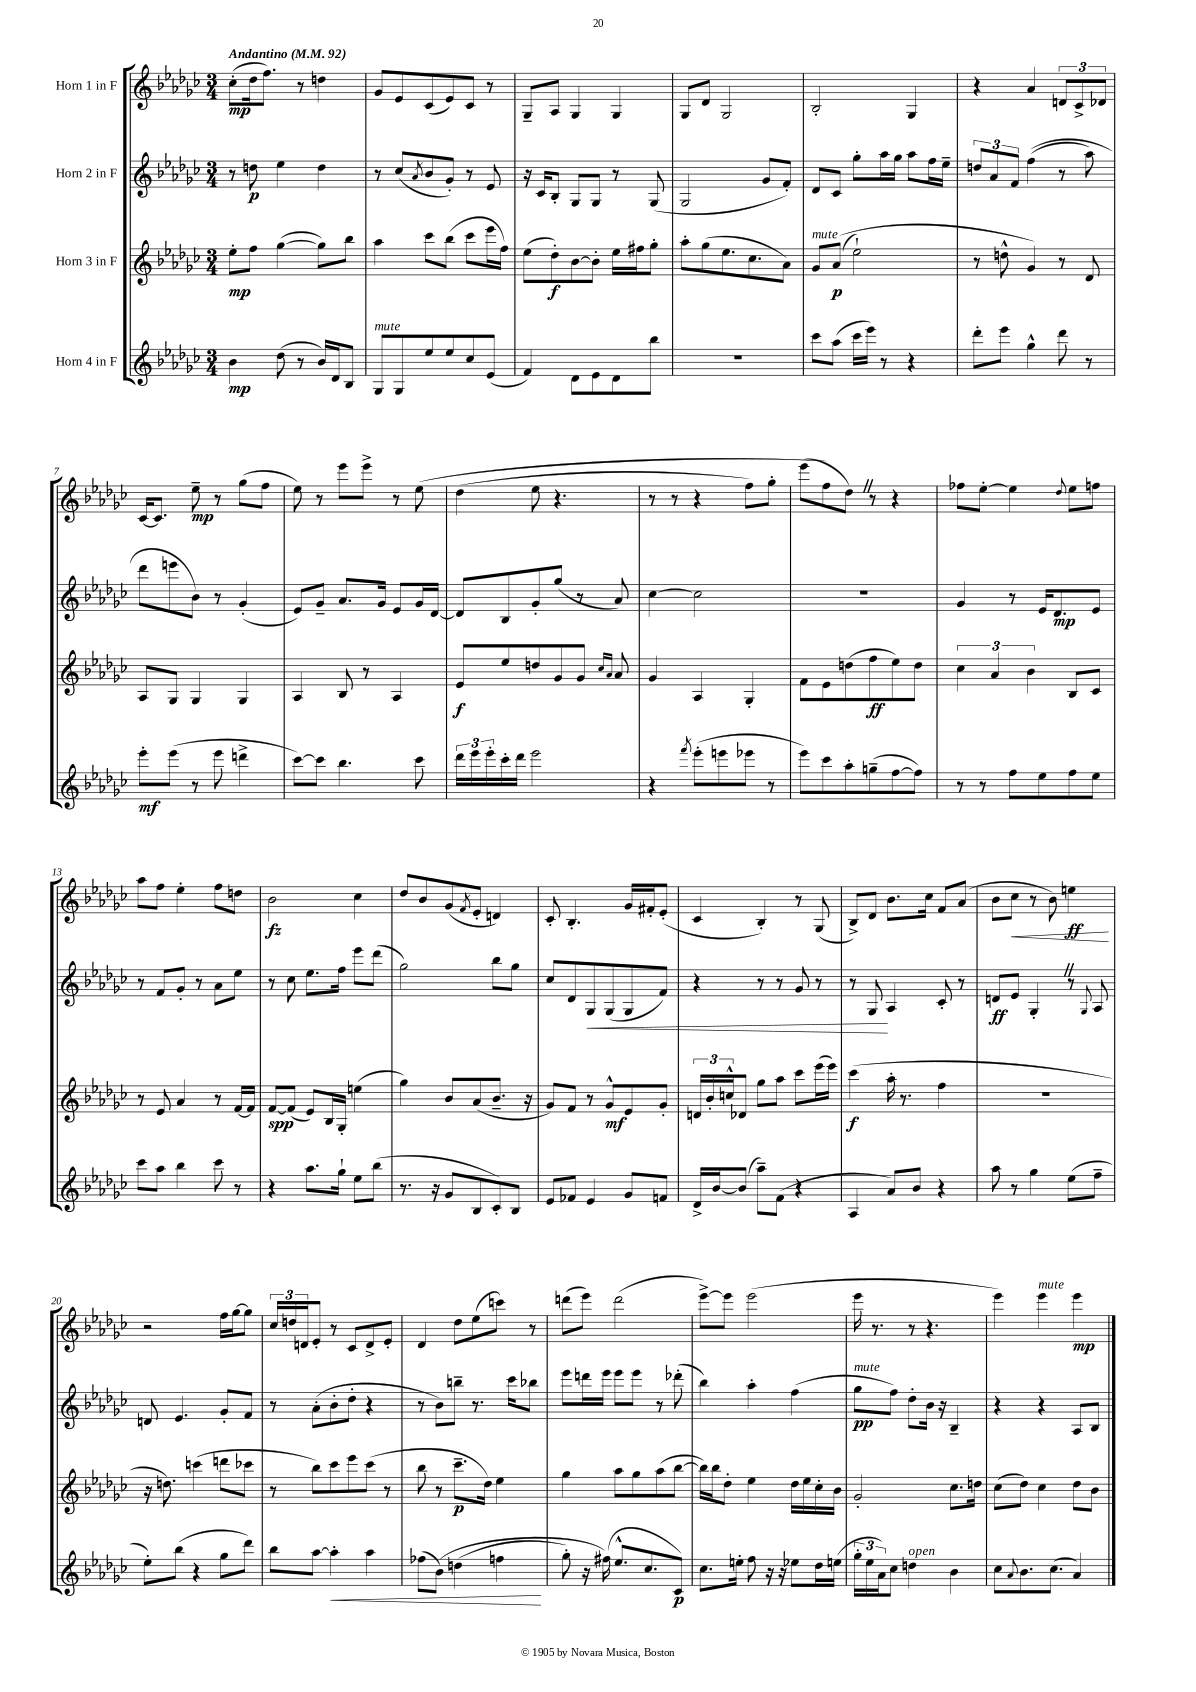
<<
\new StaffGroup <<
\new Staff = "s0" \with { instrumentName = "Horn 1 in F" } {
    \clef treble \key ges \major \numericTimeSignature \time 3/4 \tempo "Andantino" 4 = 92
    ces''8-.\mp( des''16 f''8.) r8 d''4 |
    ges'8 ees'8 ces'8( ees'8) ces'8 r8 |
    ges8-- aes8 ges4 ges4 |
    ges8 des'8 ges2 |
    bes2-. ges4 |
    r4 aes'4 \tuplet 3/2 { d'8 ces'8-> des'8 } |
    ces'16~ ces'8. ees''8--\mp r8 ges''8( f''8 |
    ees''8) r8 ees'''8 ees'''8-> r8 ees''8\( |
    des''4( ees''8 r4. |
    r8 r8 r4 f''8) ges''8-. |
    ees'''8( f''8\) des''8) \once \override BreathingSign.text = \markup { \musicglyph "scripts.caesura.straight" } \breathe r8 r4 |
    fes''8 ees''8~-. ees''4 \appoggiatura { des''8 } ees''8 f''8 |
    aes''8 f''8 ees''4-. f''8 d''8 |
    bes'2\fz ces''4 |
    des''8 bes'8 ges'8( \acciaccatura { f'8 } ees'8-. d'4) |
    ces'8-. bes4.-. ges'16 fis'16-. ees'8-.( |
    ces'4 bes4-.) r8 ges8( |
    bes8->) des'8 bes'8. ces''16 f'8 aes'8( |
    bes'8 ces''8\< r8 bes'8) e''4\ff\! |
    r2 f''16 ges''16~ ges''8 |
    \tuplet 3/2 { ces''16 d''16 d'16 } ees'8-. r8 ces'8 d'8-> ees'8-. |
    des'4 des''8 ees''8( c'''8) r8 |
    d'''8( ees'''8) d'''2( |
    ees'''8~->) ees'''8 ees'''2( |
    ees'''16 r8. r8 r4. |
    ees'''4) ees'''4^\markup { \italic "mute" } ees'''4\mp \bar "|." |
}
\new Staff = "s1" \with { instrumentName = "Horn 2 in F" } {
    \clef treble \key ges \major \numericTimeSignature \time 3/4
    r8 d''8\p ees''4 d''4 |
    r8 ces''8( \acciaccatura { aes'8 } bes'8 ges'8-.) r8 ees'8 |
    r16 ces'16 bes8-. ges8 ges8 r8 ges8( |
    ges2 ges'8 f'8-.) |
    des'8 ces'8 ges''8-. aes''16 ges''16 aes''8 f''16 ees''16-- |
    \tuplet 3/2 { d''8 aes'8 f'8 } f''4(\( r8 aes''8) |
    des'''8 e'''8 bes'8\) r8 ges'4-.( |
    ees'8) ges'8-- aes'8. ges'16 ees'8 ges'16 des'16~ |
    des'8 bes8 ges'8-. ges''8( r8 aes'8) |
    ces''4~ ces''2 |
    R2. |
    ges'4 r8 ees'16 des'8.\mp ees'8 |
    r8 f'8 ges'8-. r8 aes'8 ees''8 |
    r8 ces''8 ees''8. f''16 ees'''8 des'''8( |
    ges''2) bes''8 ges''8 |
    ces''8 des'8 ges8\< ges8( ges8 f'8) |
    r4 r8 r8 ges'8 r8 |
    r8 ges8\! aes4 ces'8-. r8 |
    d'8\ff ees'8 ges4-. \once \override BreathingSign.text = \markup { \musicglyph "scripts.caesura.straight" } \breathe r8 \appoggiatura { ges8 } aes8 |
    d'8 ees'4. ges'8-. f'8 |
    r8 aes'8-.( bes'8-. des''8-. r4 |
    r8 bes'8) b''8-- r8. ces'''16 bes''8 |
    ees'''8 d'''16 ees'''16 ees'''8 ees'''8 r8 des'''8-.( |
    bes''4) aes''4-. f''4( |
    ges''8\pp^\markup { \italic "mute" } f''8) des''8-. bes'16 r16 bes4-- |
    r4 r4 aes8 bes8 \bar "|." |
}
\new Staff = "s2" \with { instrumentName = "Horn 3 in F" } {
    \clef treble \key ges \major \numericTimeSignature \time 3/4
    ees''8-.\mp f''8 ges''4~( ges''8) bes''8 |
    aes''4 ces'''8 bes''8( ces'''8 ees'''16 f''16) |
    ees''8( des''8-.\f) bes'8~ bes'8-. ees''16 fis''16 ges''8-. |
    aes''8-. ges''8( ees''8. ces''8. aes'8) |
    ges'8^\markup { \italic "mute" } aes'8\p(\( ees''2-!) |
    r8 d''8-^ ges'4\) r8 des'8 |
    aes8 ges8 ges4 ges4 |
    aes4 bes8 r8 aes4 |
    ees'8\f ees''8 d''8 ges'8 ges'8 \grace { ces''16 aes'16 } aes'8 |
    ges'4 aes4 ges4-. |
    f'8 ees'8 d''8( f''8\ff ees''8) d''8 |
    \tuplet 3/2 { ces''4 aes'4 bes'4 } bes8 ces'8 |
    r8 ees'8 aes'4 r8 f'16~ f'16 |
    f'8~\spp f'8( ees'8) bes16 ges16-. e''4( |
    ges''4) bes'8 aes'8( bes'8.-- r16 |
    ges'8) f'8 r8 ges'8-^\mf ees'8 ges'8-. |
    \tuplet 3/2 { d'16 bes'16-. c''16-^ } des'8 ges''8 aes''8 ces'''8 ees'''16( ees'''16) |
    ces'''4\f( aes''16-. r8. f''4 |
    R2. |
    r16 d''8.) c'''4( d'''8 ces'''8 |
    r8 bes''8) ces'''8 ees'''8 ces'''8( r8 |
    bes''8 r8 ces'''8.--\p des''16) ees''4 |
    ges''4 aes''8 ges''8 aes''8( bes''8~ |
    bes''16) bes''16 des''8-. ees''4 des''16 ees''16 ces''16-. bes'16 |
    ges'2-. ces''8. d''16 |
    ces''8( des''8) ces''4 des''8 bes'8 \bar "|." |
}
\new Staff = "s3" \with { instrumentName = "Horn 4 in F" } {
    \clef treble \key ges \major \numericTimeSignature \time 3/4
    bes'4\mp des''8( r8 bes'16) des'16 bes8 |
    ges8^\markup { \italic "mute" } ges8 ees''8 ees''8 ces''8 ees'8( |
    f'4) des'8 ees'8 des'8 bes''8 |
    R2. |
    ces'''8 aes''8( ces'''16 ees'''16) r8 r4 |
    des'''8-. ees'''8 ges''4-^ des'''8 r8 |
    ees'''8-.\mf ees'''8( r8 ees'''8 d'''4-> |
    ces'''8~) ces'''8 bes''4. ces'''8 |
    \tuplet 3/2 { des'''16 ees'''16 ees'''16-. } ces'''16-. des'''16 ees'''2 |
    r4 \acciaccatura { f'''8 } ees'''8-.( e'''8 ees'''8 r8 |
    ees'''8) ces'''8 aes''8-. g''8--( f''8~ f''8) |
    r8 r8 f''8 ees''8 f''8 ees''8 |
    ces'''8 aes''8 bes''4 ces'''8 r8 |
    r4 aes''8. ges''16-! ees''8 bes''8( |
    r8. r16 ges'8 bes8 ces'8-.) bes8 |
    ees'8 fes'8 ees'4 ges'8 f'8 |
    des'16-> bes'16~ bes'8( aes''8--) f'8( r4 |
    aes4 aes'8) bes'8 r4 |
    aes''8 r8 ges''4 ees''8( f''8-- |
    ees''8-.) bes''8( r4 ges''8 des'''8) |
    bes''8 aes''8~ aes''4-.\< aes''4 |
    fes''8( bes'8)\( d''4( f''4\! |
    ges''8-.) r16 fis''16(\) ees''8.-^ ces''8. ces'8\p) |
    ces''8. e''16-. f''8 r16 r16 ees''8 des''16 e''16( |
    \tuplet 3/2 { ges''16-. ees''16 aes'16) } ces''8 d''4^\markup { \italic "open" } bes'4 |
    ces''8 \appoggiatura { aes'8 } bes'8. ces''8.( aes'4) \bar "|." |
}
>>
>>
